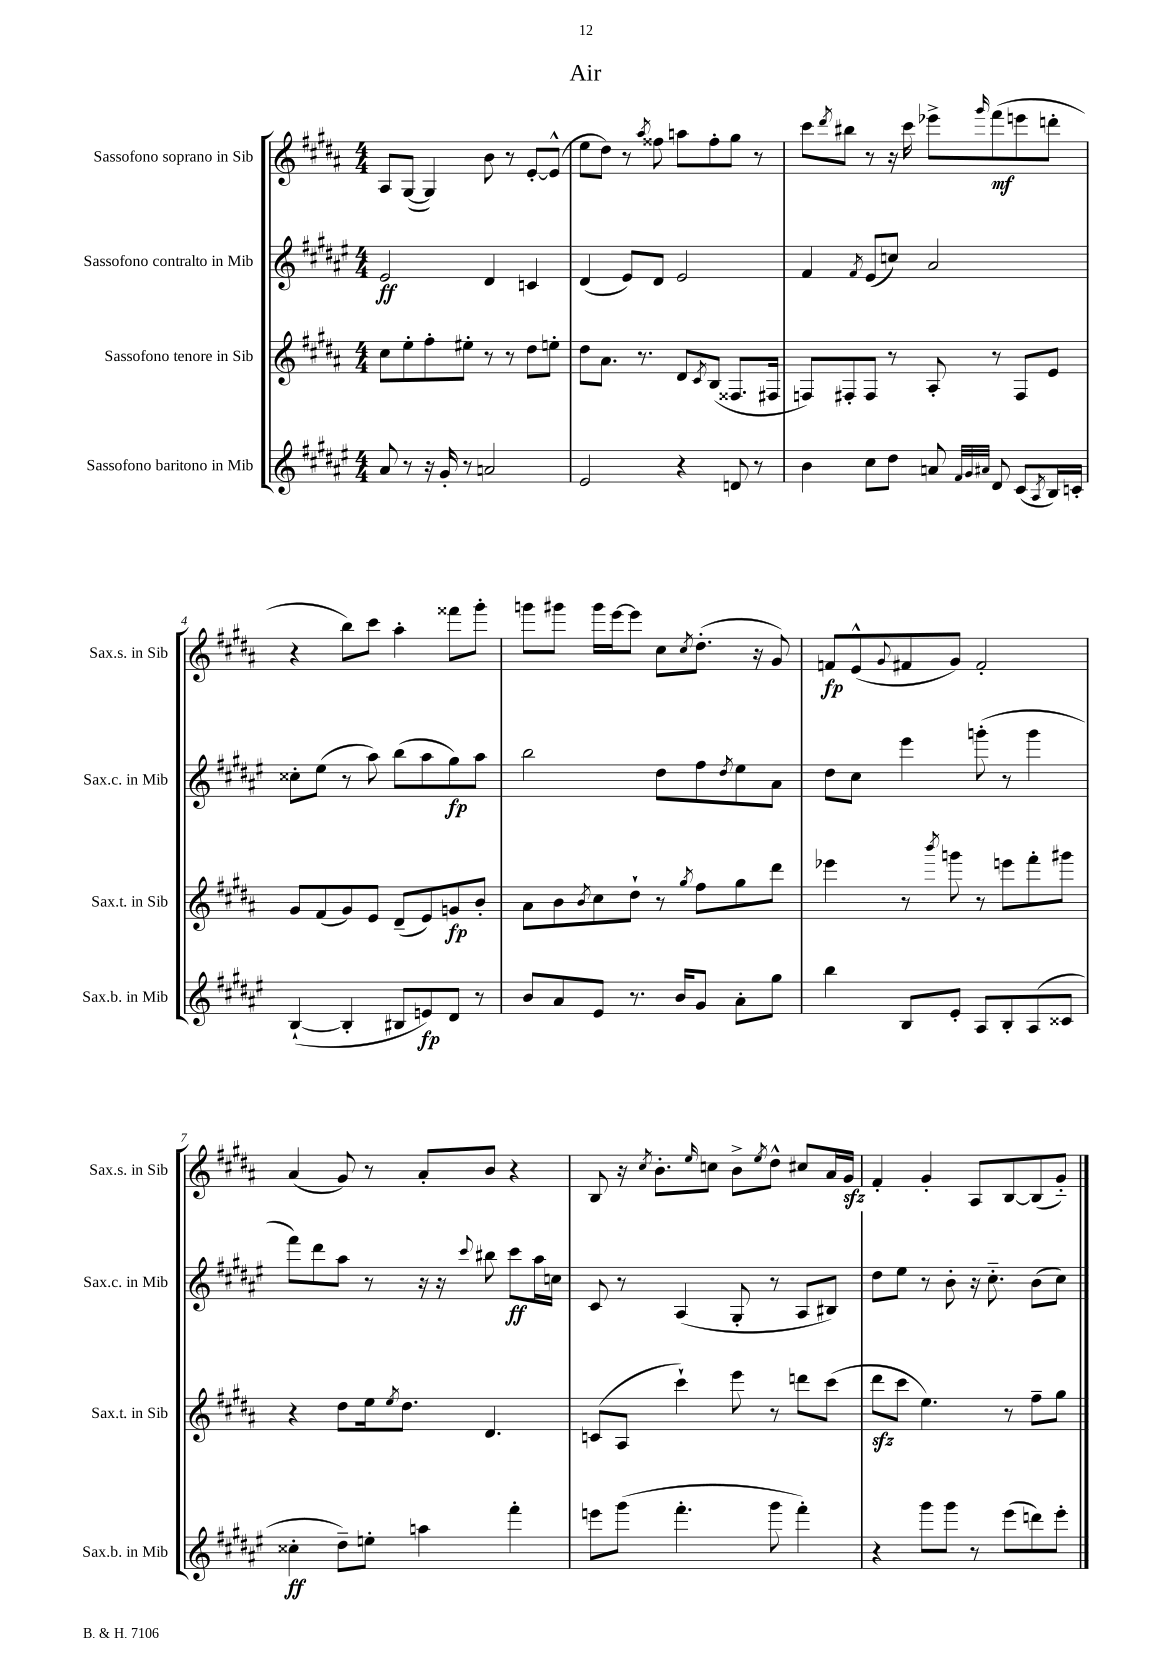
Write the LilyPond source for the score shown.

\header { title = "Air" }
<<
\new StaffGroup <<
\new Staff = "s0" \with { instrumentName = "Sassofono soprano in Sib" shortInstrumentName = "Sax.s. in Sib" } {
    \clef treble \key b \major \numericTimeSignature \time 4/4
    ais8 gis8~( gis4) b'8 r8 e'8~-. e'8-^( |
    e''8 dis''8) r8 \acciaccatura { ais''8 } fisis''8 a''8 fisis''8-. gis''8 r8 |
    cis'''8 \acciaccatura { dis'''8 } bis''8 r8 r16 cis'''16 ees'''8-> \grace { gis'''16 } fis'''8\mf( e'''8 d'''8-. |
    r4 b''8) cis'''8 ais''4-. fisis'''8 gis'''8-. |
    g'''8 gis'''8 gis'''16 e'''16~ e'''8 cis''8 \acciaccatura { cis''8 } dis''8.-.( r16 gis'8) |
    f'8\fp e'8-^( \appoggiatura { gis'8 } fis'8 gis'8) fis'2-. |
    ais'4( gis'8) r8 ais'8-. b'8 r4 |
    b8 r16 \acciaccatura { cis''8 } b'8.-. \grace { e''16 } c''8 b'8-> \acciaccatura { e''8 } dis''8-^ cis''8 ais'16 gis'16\sfz |
    fis'4-. gis'4-. ais8 b8~ b8( gis'8-_) \bar "|." |
}
\new Staff = "s1" \with { instrumentName = "Sassofono contralto in Mib" shortInstrumentName = "Sax.c. in Mib" } {
    \clef treble \key fis \major \numericTimeSignature \time 4/4
    eis'2\ff dis'4 c'4 |
    dis'4( eis'8) dis'8 eis'2 |
    fis'4 \acciaccatura { fis'8 } eis'8( c''8) ais'2 |
    cisis''8-. eis''8( r8 ais''8) b''8( ais''8 gis''8\fp) ais''8 |
    b''2 dis''8 fis''8 \acciaccatura { dis''8 } eis''8 ais'8 |
    dis''8 cis''8 eis'''4 g'''8-.( r8 g'''4 |
    fis'''8) dis'''8 ais''8 r8 r16 r16 \appoggiatura { cis'''8 } bis''8 cis'''8\ff ais''16 c''16 |
    cis'8 r8 ais4( gis8-. r8 ais8 bis8) |
    dis''8 eis''8 r8 b'8-. r16 cis''8.-_ b'8( cis''8) \bar "|." |
}
\new Staff = "s2" \with { instrumentName = "Sassofono tenore in Sib" shortInstrumentName = "Sax.t. in Sib" } {
    \clef treble \key b \major \numericTimeSignature \time 4/4
    cis''8 e''8-. fis''8-. eis''8-. r8 r8 dis''8 e''8-. |
    dis''8 ais'8. r8. dis'8 \acciaccatura { cis'8 } b8( fisis8. fis16 |
    f8) fis8-. fis8 r8 ais8-. r8 fis8 e'8 |
    gis'8 fis'8( gis'8) e'8 dis'8--( e'8) g'8\fp b'8-. |
    ais'8 b'8 \acciaccatura { b'8 } cis''8 dis''8-! r8 \acciaccatura { gis''8 } fis''8 gis''8 dis'''8 |
    ees'''4 r8 \acciaccatura { b'''8 } g'''8 r8 e'''8 fis'''8-. gis'''8 |
    r4 dis''8 e''16 \acciaccatura { e''8 } dis''8. dis'4. |
    c'8( ais8 cis'''4-!) e'''8 r8 d'''8 cis'''8( |
    dis'''8\sfz cis'''8 e''4.) r8 fis''8-- gis''8 \bar "|." |
}
\new Staff = "s3" \with { instrumentName = "Sassofono baritono in Mib" shortInstrumentName = "Sax.b. in Mib" } {
    \clef treble \key fis \major \numericTimeSignature \time 4/4
    ais'8 r8 r16 gis'16-. r8 a'2 |
    eis'2 r4 d'8 r8 |
    b'4 cis''8 dis''8 a'8 \grace { fis'32 gis'32 ais'32 } dis'8 cis'8( \acciaccatura { ais8 } b16) c'16-. |
    b4~-!( b4-. bis8 e'8\fp) dis'8 r8 |
    b'8 ais'8 eis'8 r8. b'16 gis'8 ais'8-. gis''8 |
    b''4 b8 eis'8-. ais8 b8-. ais8( cisis'8 |
    cisis''4-.\ff dis''8--) e''8-. a''4 fis'''4-. |
    e'''8 gis'''8( fis'''4.-. gis'''8 fis'''4-.) |
    r4 gis'''8 gis'''8 r8 eis'''8( d'''8) eis'''8-. \bar "|." |
}
>>
>>
